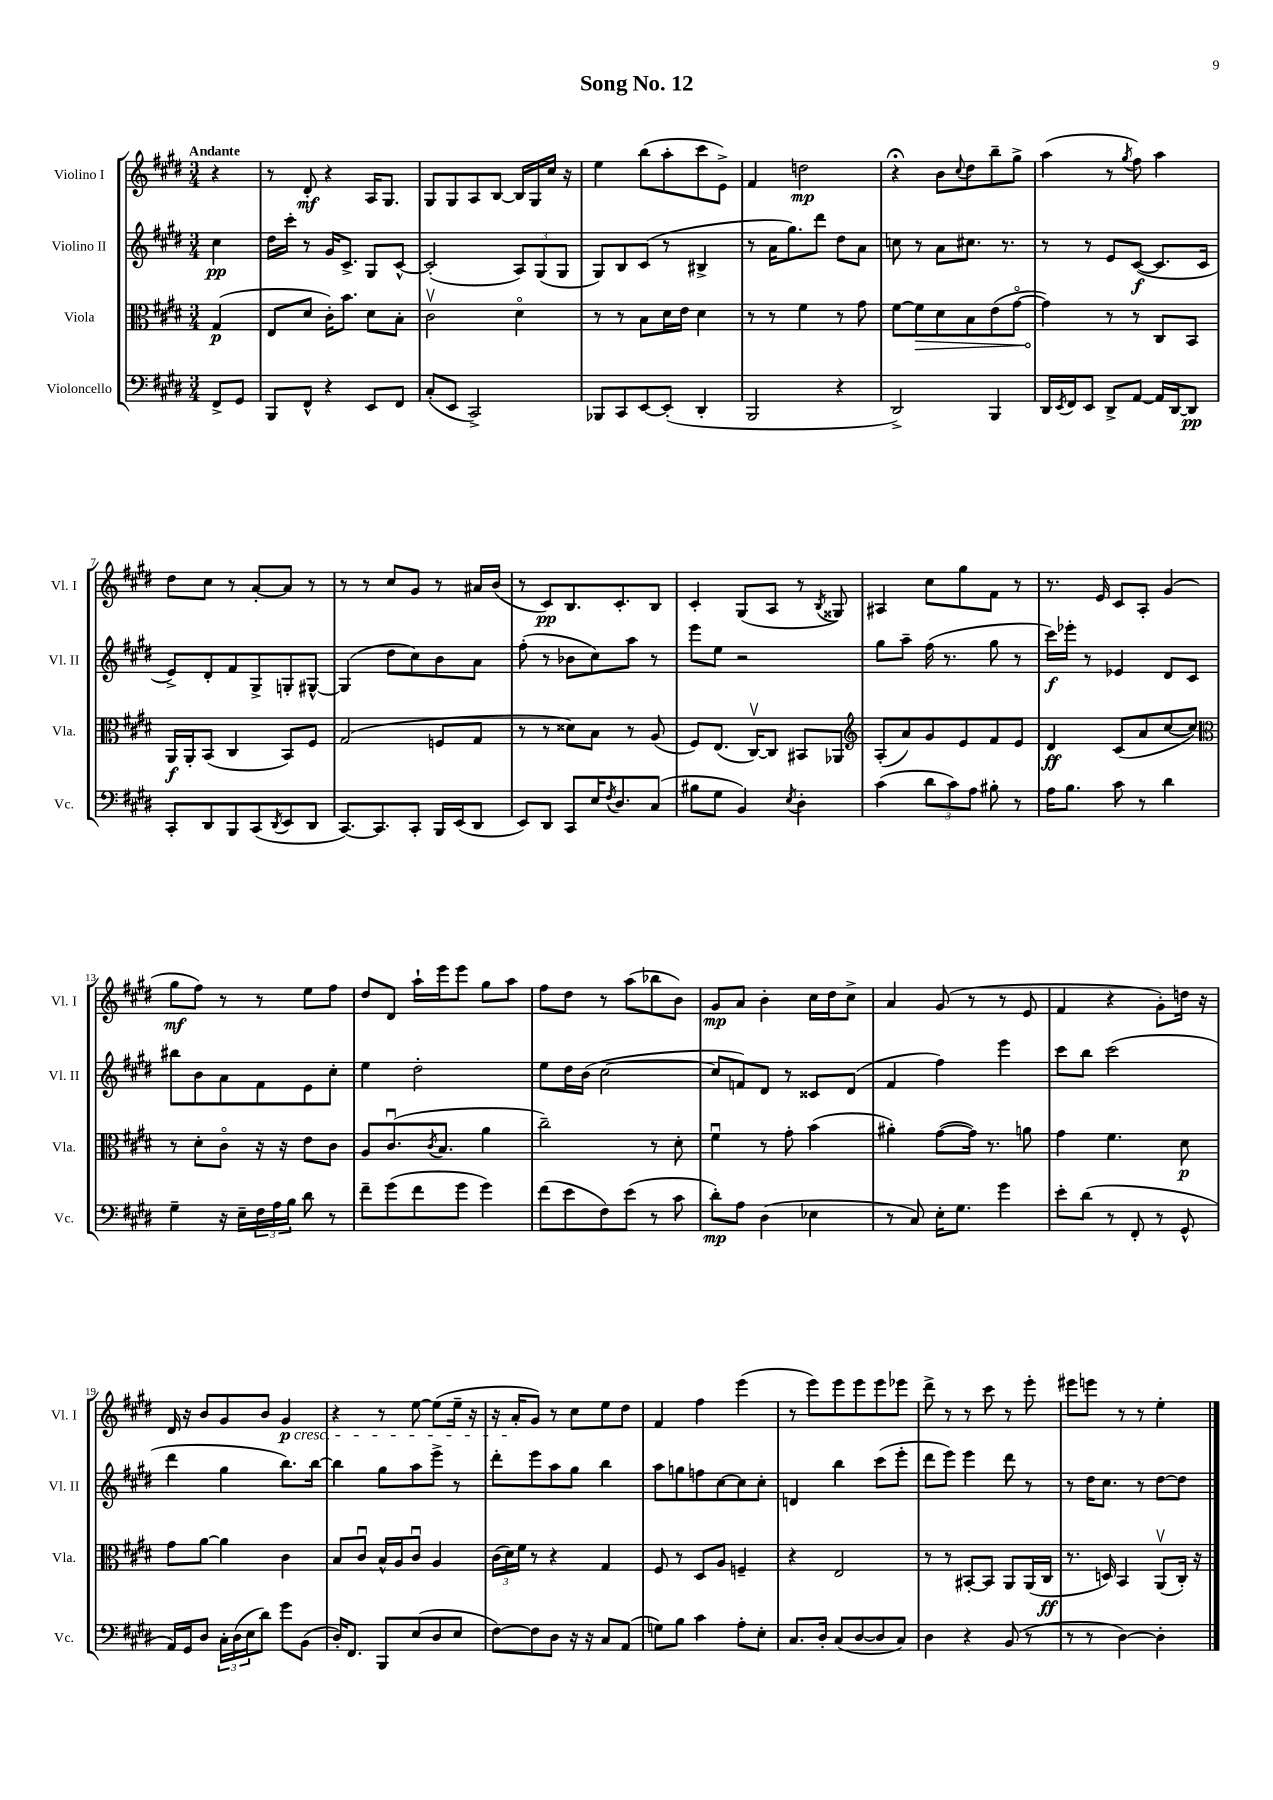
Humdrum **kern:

**kern	**kern	**kern	**kern
*staff4	*staff3	*staff2	*staff1
*clefF4	*clefC3	*clefG2	*clefG2
*k[f#c#g#d#]	*k[f#c#g#d#]	*k[f#c#g#d#]	*k[f#c#g#d#]
*M3/4	*M3/4	*M3/4	*M3/4
8FF#^/L	(4G#/	4cc#\	4r
8GG#/J	.	.	.
=	=	=	=
8BBB/L	8E/L	16dd#\LL	8r
.	.	16ccc#'\JJ	.
8FF#^^/J	8d#/J	8r	8d#'/
4r	16c#'\LK)	16g#/LK	4r
.	8.b\J	8.c#^/J	.
8EE/L	8d#\L	8G#/L	16A/LK
.	.	.	8.G#/J
8FF#/J	8B'\J	[8c#^^/J	.
=	=	=	=
(8C#'/L	2c#v\	(2c#'/]	8G#/L
8EE/J	.	.	8G#/
2CC#^/)	.	.	8A/
.	.	.	[8B/J
.	4d#o\	12A/L)	16B/]LL
.	.	.	16G#/
.	.	(12G#/	.
.	.	.	16cc#/JJ
.	.	12G#/J	.
.	.	.	16r
=	=	=	=
8BBB-/L	8r	8G#/L)	4ee\
8CC#/	8r	8B/	.
[8EE/	8B\L	(8c#/J	(8bb\L
(8EE'/]J	16d#\L	8r	8aa'\
.	16e\JJ	.	.
4DD#'/	4d#\	4B#^/	8ccc#\
.	.	.	8e^\J)
=	=	=	=
2BBB/	8r	8r	4f#/
.	8r	16a\LK	.
.	.	8.gg#\)	.
.	4f#\	.	2dd\
.	.	8ddd#\J	.
4r	8r	8dd#\L	.
.	8g#\	8a\J	.
=	=	=	=
2DD#^/)	[8f#\L	8cc\	4r;
.	8f#\]	8r	.
.	8d#\	8a\L	8b\L
.	.	.	8qqcc#/
.	8B\	8.cc#\J	8dd#\
4BBB/	(8e\	.	8bb~\
.	.	8.r	.
.	[8g#o\J	.	8gg#^\J
=	=	=	=
16DD#/LL	4g#\])	8r	(4aa\
8qEE/	.	.	.
16FF#/J	.	.	.
8EE/J	.	8r	.
8DD#^/L	8r	8e/L	8r
.	.	.	8qgg#/
[8AA/J	8r	([8c#/J	8ff#\)
16AA/]LL	8C#/L	8.c#/]L	4aa\
[16DD#/J	.	.	.
8DD#/]J	8BB/J	.	.
.	.	16c#/Jk	.
=	=	=	=
8CC#'/L	16AA/LL	8e^/L)	8dd#\L
.	16AA'/J	.	.
8DD#/	(8BB/J	8d#'/	8cc#\J
8BBB/	4C#/	8f#/	8r
(8CC#/	.	8G#^/	[8a'/L
8qDD#/	.	.	.
8EE/	8BB/L)	8G'/	8a/]J
8DD#/J	8F#/J	[8G#^^/J	8r
=	=	=	=
[8.CC#/L)	(2G#/	(4G#/]	8r
.	.	.	8r
8.CC#/]	.	.	.
.	.	8dd#\L	8cc#/L
8CC#'/J	.	8cc#\)	8g#/J
16BBB/LL	8F/L	8b\	8r
(16EE/J	.	.	.
8DD#/J	8G#/J	8a\J	16a#/LL
.	.	.	(16b/JJ
=	=	=	=
8EE/L)	8r	(8ff#'\	8r
8DD#/J	8r	8r	8c#/L)
8CC#/L	8d##\L)	8b-\L	8.B/
16E/K	8B\J	8cc#\)	.
8qF#/	.	.	.
8.D#/	.	.	8.c#'/
.	8r	8aa\J	.
(8C#/J	(8A/	8r	8B/J
=	=	=	=
8B#\L	8F#/L)	8eee\L	4c#'/
8G#\J	(8.E/J	8ee\J	.
4BB/)	.	2r	(8G#/L
.	[16C#v/LK)	.	.
.	8C#/]J	.	8A/J
8qE/	.	.	.
4D#'\	8BB#/L	.	8r
.	.	.	8qB/
.	8AA-/J	.	8G##/)
=	=	=	=
*	*clefG2	*	*
(4c#\	(8A'/L	8gg#\L	4A#/
.	8a/)	8aa~\J	.
12d#\L	8g#/	(16ff#\	8cc#\L
.	.	8.r	.
12c#\)	.	.	.
.	8e/	.	8gg#\
12A\J	.	.	.
8B#'\	8f#/	8gg#\	8f#\J
8r	8e/J	8r	8r
=	=	=	=
16A\LK	4d#/	16ccc#\LL)	8.r
8.B\J	.	16eee-'\JJ	.
.	.	8r	.
.	.	.	16e/
8c#\	(8c#/L	4e-/	8c#/L
8r	8a/	.	8A'/J
4d#\	[8cc#/	8d#/L	(4g#/
.	8cc#/]J)	8c#/J	.
=	=	=	=
*	*clefC3	*	*
4G#~\	8r	8bb#\L	8gg#\L
.	8d#'\L	8b\	8ff#\J)
16r	8c#o\J	8a\	8r
16E~\LL	.	.	.
24F#\	16r	8f#\	8r
24A\	.	.	.
.	16r	.	.
24B\JJ	.	.	.
8d#\	8e\L	8e\	8ee\L
8r	8c#\J	8cc#'\J	8ff#\J
=	=	=	=
8f#~\L	8A/L	4ee\	8dd#/L
(8g#\	(8.c#u/	.	8d#/J
8f#\	.	2dd#'\	16aa`\LL
.	8qc#/	.	.
.	8.B/J	.	16eee\J
8g#\J	.	.	8eee\J
4g#\)	4a\	.	8gg#\L
.	.	.	8aa\J
=	=	=	=
(8f#\L	2cc#~\)	8ee\L	8ff#\L
8e\	.	16dd#\L	8dd#\J
.	.	(16b\JJ	.
8F#\)	.	[2cc#\	8r
(8e\J	.	.	(8aa\L
8r	8r	.	8bb-\
8c#\	8d#'\	.	8b\J)
=	=	=	=
8d#'\L)	4f#u\	8cc#/]L	8g#/L
8A\J	.	8f/)	8a/J
(4D#\	8r	8d#/J	4b'\
.	8g#'\	8r	.
4E-\	(4b\	8c##/L	16cc#\LL
.	.	.	16dd#\J
.	.	(8d#/J	8cc#^\J
=	=	=	=
8r	4a#'\)	4f#/	4a/
8C#/)	.	.	.
16E'\LK	([8g#\L	4ff#\)	(8g#/
8.G#\J	.	.	.
.	16g#\]Jk)	.	8r
.	8.r	.	.
4g#\	.	4eee\	8r
.	8a\	.	8e/
=	=	=	=
8e'\L	4g#\	8ccc#\L	4f#/
(8d#\J	.	8bb\J	.
8r	4.f#\	(2ccc#\	4r
8FF#'/	.	.	.
8r	.	.	8g#'\L)
8GG#^^/	8d#\	.	16dd\Jk
.	.	.	16r
=	=	=	=
16AA/LL)	8g#\L	4ddd#\	16d#/
16GG#/J	.	.	16r
8D#/J	[8a\J	.	8b/L
24C#'\LL	4a\]	4gg#\	8g#/
(24D#\	.	.	.
24E\J	.	.	.
8d#\J)	.	.	8b/J
8g#\L	4c#\	8.bb\L)	4g#/
(8BB\J	.	.	.
.	.	[16bb\Jk	.
=	=	=	=
16D#'/LK)	8B/L	4bb\]	4r
8.FF#/J	.	.	.
.	8c#u/J	.	.
8BBB/L	16B^^/LL	8gg#\L	8r
.	16A/J	.	.
(8E/	8c#u/J	8aa\	[8ee\
8D#/	4A/	8eee^\J	(8ee\]L
8E/J	.	8r	16ee~\Jk
.	.	.	16r
=	=	=	=
[8F#\L)	(24c#\LL	8ddd#'\L	16r
.	24d#\)	.	.
.	.	.	16a'/LK
.	24f#\JJ	.	.
8F#\]	8r	8eee\	8g#/J)
8D#\J	4r	8aa\	8r
16r	.	8gg#\J	8cc#\L
16r	.	.	.
8C#/L	4G#/	4bb\	8ee\
(8AA/J	.	.	8dd#\J
=	=	=	=
8G\L)	8F#/	8aa\L	4f#/
8B\J	8r	8gg\	.
4c#\	8D#/L	8ff\	4ff#\
.	8A/J	[8cc#\	.
8A'\L	4F~/	8cc#\]	(4eee\
8E'\J	.	8cc#'\J	.
=	=	=	=
8.C#/L	4r	4d/	8r
.	.	.	8eee\L)
16D#'/Jk	.	.	.
(8C#/L	2E/	4bb\	8eee\
[8D#/	.	.	8eee\
8D#/]	.	(8ccc#\L	8eee\
8C#/J)	.	8eee'\J	8eee-\J
=	=	=	=
4D#\	8r	8ddd#\L	8ddd#^\
.	8r	8eee\J)	8r
4r	[8BB#'/L	4eee\	8r
.	8BB#/]J	.	8ccc#\
(8BB/	8AA/L	8ddd#\	8r
8r	(16AA/L	8r	8eee'\
.	16C#/JJ	.	.
=	=	=	=
8r	8.r	8r	8eee#\L
8r	.	16dd#\LK	8eee\J
.	16D/)	8.cc#\J	.
[4D#\)	4BB/	.	8r
.	.	8r	8r
4D#'\]	(8AAv/L	[8dd#\L	4ee'\
.	16C#'/Jk)	8dd#\]J	.
.	16r	.	.
==	==	==	==
*-	*-	*-	*-
